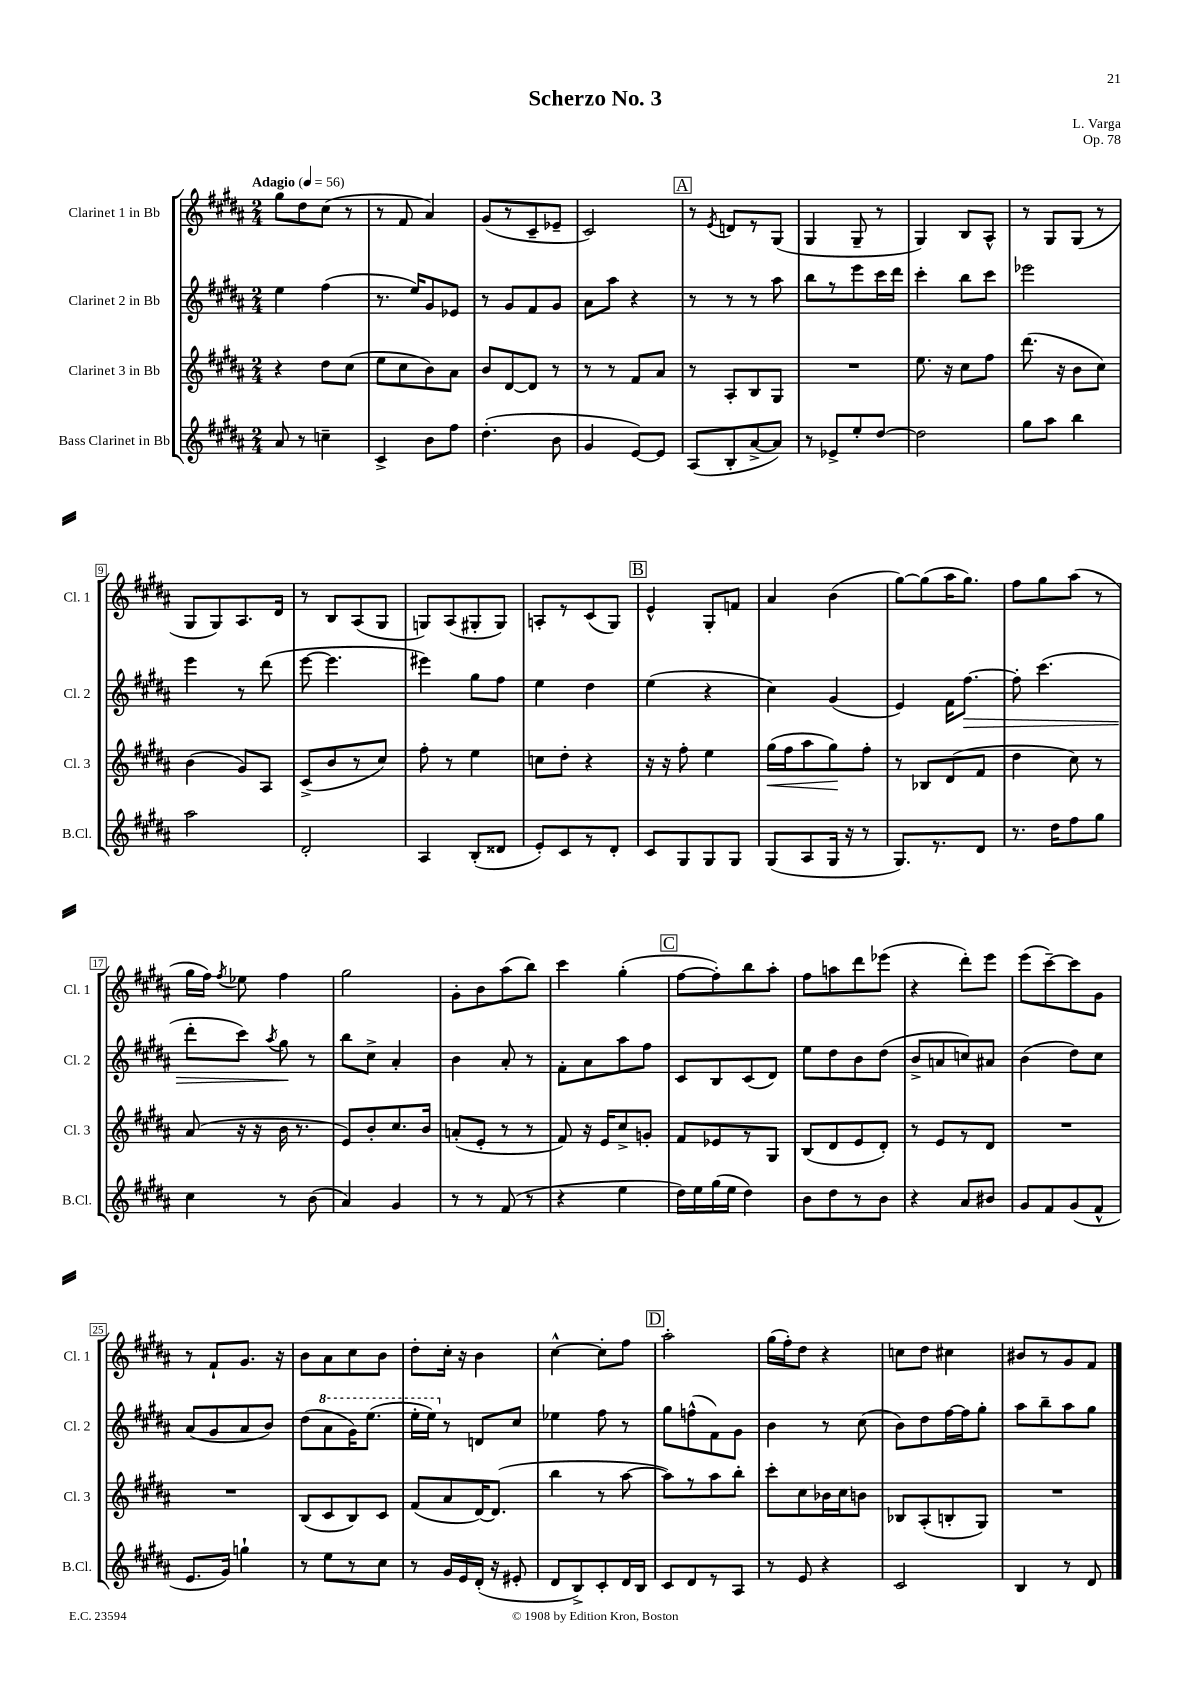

**kern	**kern	**kern	**kern
*staff4	*staff3	*staff2	*staff1
*clefG2	*clefG2	*clefG2	*clefG2
*k[f#c#g#d#a#]	*k[f#c#g#d#a#]	*k[f#c#g#d#a#]	*k[f#c#g#d#a#]
*M2/4	*M2/4	*M2/4	*M2/4
*MM56	*MM56	*MM56	*MM56
8a#	4r	4ee	8gg#
8r	.	.	8dd#
4cc~	8dd#	(4ff#	(8cc#
.	(8cc#	.	8r
=	=	=	=
4c#^	8ee	8.r	8r
.	8cc#	.	8f#
.	.	16ee)	.
8b	8b)	8g#	4a#)
8ff#	8a#	8e-	.
=	=	=	=
(4.dd#'	8b	8r	(8g#
.	[8d#	8g#	8r
.	8d#]	8f#	8c#~
8b	8r	8g#	8e-~
=	=	=	=
4g#	8r	8a#	2c#)
.	8r	8aa#	.
[8e)	8f#	4r	.
8e]	8a#	.	.
=	=	=	=
(8A#	8r	8r	8r
.	.	.	8qe
8B'	8A#'	8r	8d
[8a#^	8B	8r	8r
8a#])	8G#	8aa#	(8G#
=	=	=	=
8r	2r	8bb	4G#
8e-^	.	8r	.
8ee'	.	8eee	8G#~
[8dd#	.	16ccc#	8r
.	.	16ddd#	.
=	=	=	=
2dd#]	8.ee	4ccc#'	4G#)
.	16r	.	.
.	8cc#	8bb	8B
.	8ff#	8ccc#	8A#^^
=	=	=	=
8gg#	(8.ddd#	2eee-	8r
8aa#	.	.	8G#
.	16r	.	.
4bb	8b	.	(8G#
.	8cc#)	.	8r
=	=	=	=
2aa#	(4b	4eee	8G#
.	.	.	8G#)
.	8g#)	8r	8.A#
.	8A#	(8ddd#	.
.	.	.	16d#
=	=	=	=
2d#'	(8c#^	[8eee	8r
.	8b	4.eee]	8B
.	8r	.	(8A#
.	8cc#)	.	8G#
=	=	=	=
4A#	8ff#'	4eee#)	8G)
.	8r	.	(8A#
(8B'	4ee	8gg#	8G#'
8d##	.	8ff#	8G#)
=	=	=	=
8e')	8cc	4ee	8A'
8c#	8dd#'	.	8r
8r	4r	4dd#	(8c#
8d#'	.	.	8G#)
=	=	=	=
8c#	16r	(4ee	4e^^
.	16r	.	.
8G#	8ff#'	.	.
8G#	4ee	4r	8G#'
8G#	.	.	8f
=	=	=	=
(8G#	(16gg#	4cc#)	4a#
.	16ff#	.	.
8A#	8aa#	.	.
16G#	8gg#)	(4g#	(4b
16r	.	.	.
8r	8ff#'	.	.
=	=	=	=
8.G#)	8r	4e)	[8gg#)
.	8B-	.	(8gg#]
8.r	.	.	.
.	(8d#	16f#	16aa#
.	.	[8.ff#	8.gg#)
8d#	8f#	.	.
=	=	=	=
8.r	4dd#	8ff#']	8ff#
.	.	(4.ccc#	8gg#
16dd#	.	.	.
8ff#	8cc#)	.	(8aa#
8gg#	8r	.	8r
=	=	=	=
4cc#	(8a#	8ddd#'	16gg#
.	.	.	16ff#)
.	.	.	8qff#
.	16r	8ccc#)	8ee-
.	16r	.	.
.	.	8qaa#	.
8r	16b	8gg#	4ff#
.	8.r	.	.
(8b	.	8r	.
=	=	=	=
4a#)	8e)	8bb	2gg#
.	8b'	8cc#^	.
4g#	8.cc#	4a#'	.
.	16b	.	.
=	=	=	=
8r	(8a'	4b	8g#'
8r	8e'	.	8b
(8f#	8r	8a#'	(8aa#
8r	8r	8r	8bb)
=	=	=	=
4r	8f#)	8f#'	4ccc#
.	16r	8a#	.
.	16e	.	.
4ee	8cc#^	8aa#	(4gg#'
.	8g'	8ff#	.
=	=	=	=
16dd#)	8f#	8c#	[8ff#
16ee	.	.	.
(16gg#	8e-	8B	8ff#'])
16ee	.	.	.
4dd#)	8r	(8c#	8bb
.	8G#	8d#)	8aa#'
=	=	=	=
8b	(8B	8ee	8ff#
8dd#	8d#	8dd#	8aa
8r	8e	8b	8ddd#
8b	8d#')	(8dd#	(8eee-
=	=	=	=
4r	8r	8b^	4r
.	8e	8a	.
8a#	8r	8cc)	8ddd#')
8b#	8d#	8a#	8eee
=	=	=	=
8g#	2r	(4b	(8eee
8f#	.	.	[8ccc#~)
(8g#	.	8dd#)	8ccc#]
8f#^^	.	8cc#	8g#
=	=	=	=
8.e	2r	(8a#	8r
.	.	8g#	8f#`
16g#)	.	.	.
4gg`	.	8a#	8.g#
.	.	8b)	.
.	.	.	16r
=	=	=	=
8r	(8B	(8dd#	8b
8ee	8c#	8aa#	8a#
8r	8B)	16gg#)	8cc#
.	.	(8.eee	.
8cc#	8c#	.	8b
=	=	=	=
8r	(8f#	16eee'	8dd#'
.	.	16eee)	.
16g#	8a#	8r	16cc#'
16e	.	.	16r
(16d#'	[16d#)	8d	4b
16r	(8.d#]	.	.
8e#'	.	8cc#	.
=	=	=	=
8d#	4bb	4ee-	[4cc#^^
8B^)	.	.	.
8c#'	8r	8ff#	8cc#']
16d#	[8aa#	8r	8ff#
16B	.	.	.
=	=	=	=
8c#	8aa#])	8gg#	2aa#'
8d#	8r	(8ff^^	.
8r	8aa#	8f#)	.
8A#	8bb'	8g#	.
=	=	=	=
8r	8ccc#'	4b	(16gg#
.	.	.	16ff#')
8e	8cc#	.	8dd#
4r	16b-	8r	4r
.	16cc#	.	.
.	8b	(8cc#	.
=	=	=	=
2c#	8B-	8b)	8cc
.	(8A#'	8dd#	8dd#
.	8B'	[16ff#	4cc#
.	.	16ff#]	.
.	8G#)	8gg#'	.
=	=	=	=
4B	2r	8aa#	8b#
.	.	8bb~	8r
8r	.	8aa#	8g#
8d#	.	8gg#	8f#
==	==	==	==
*-	*-	*-	*-
